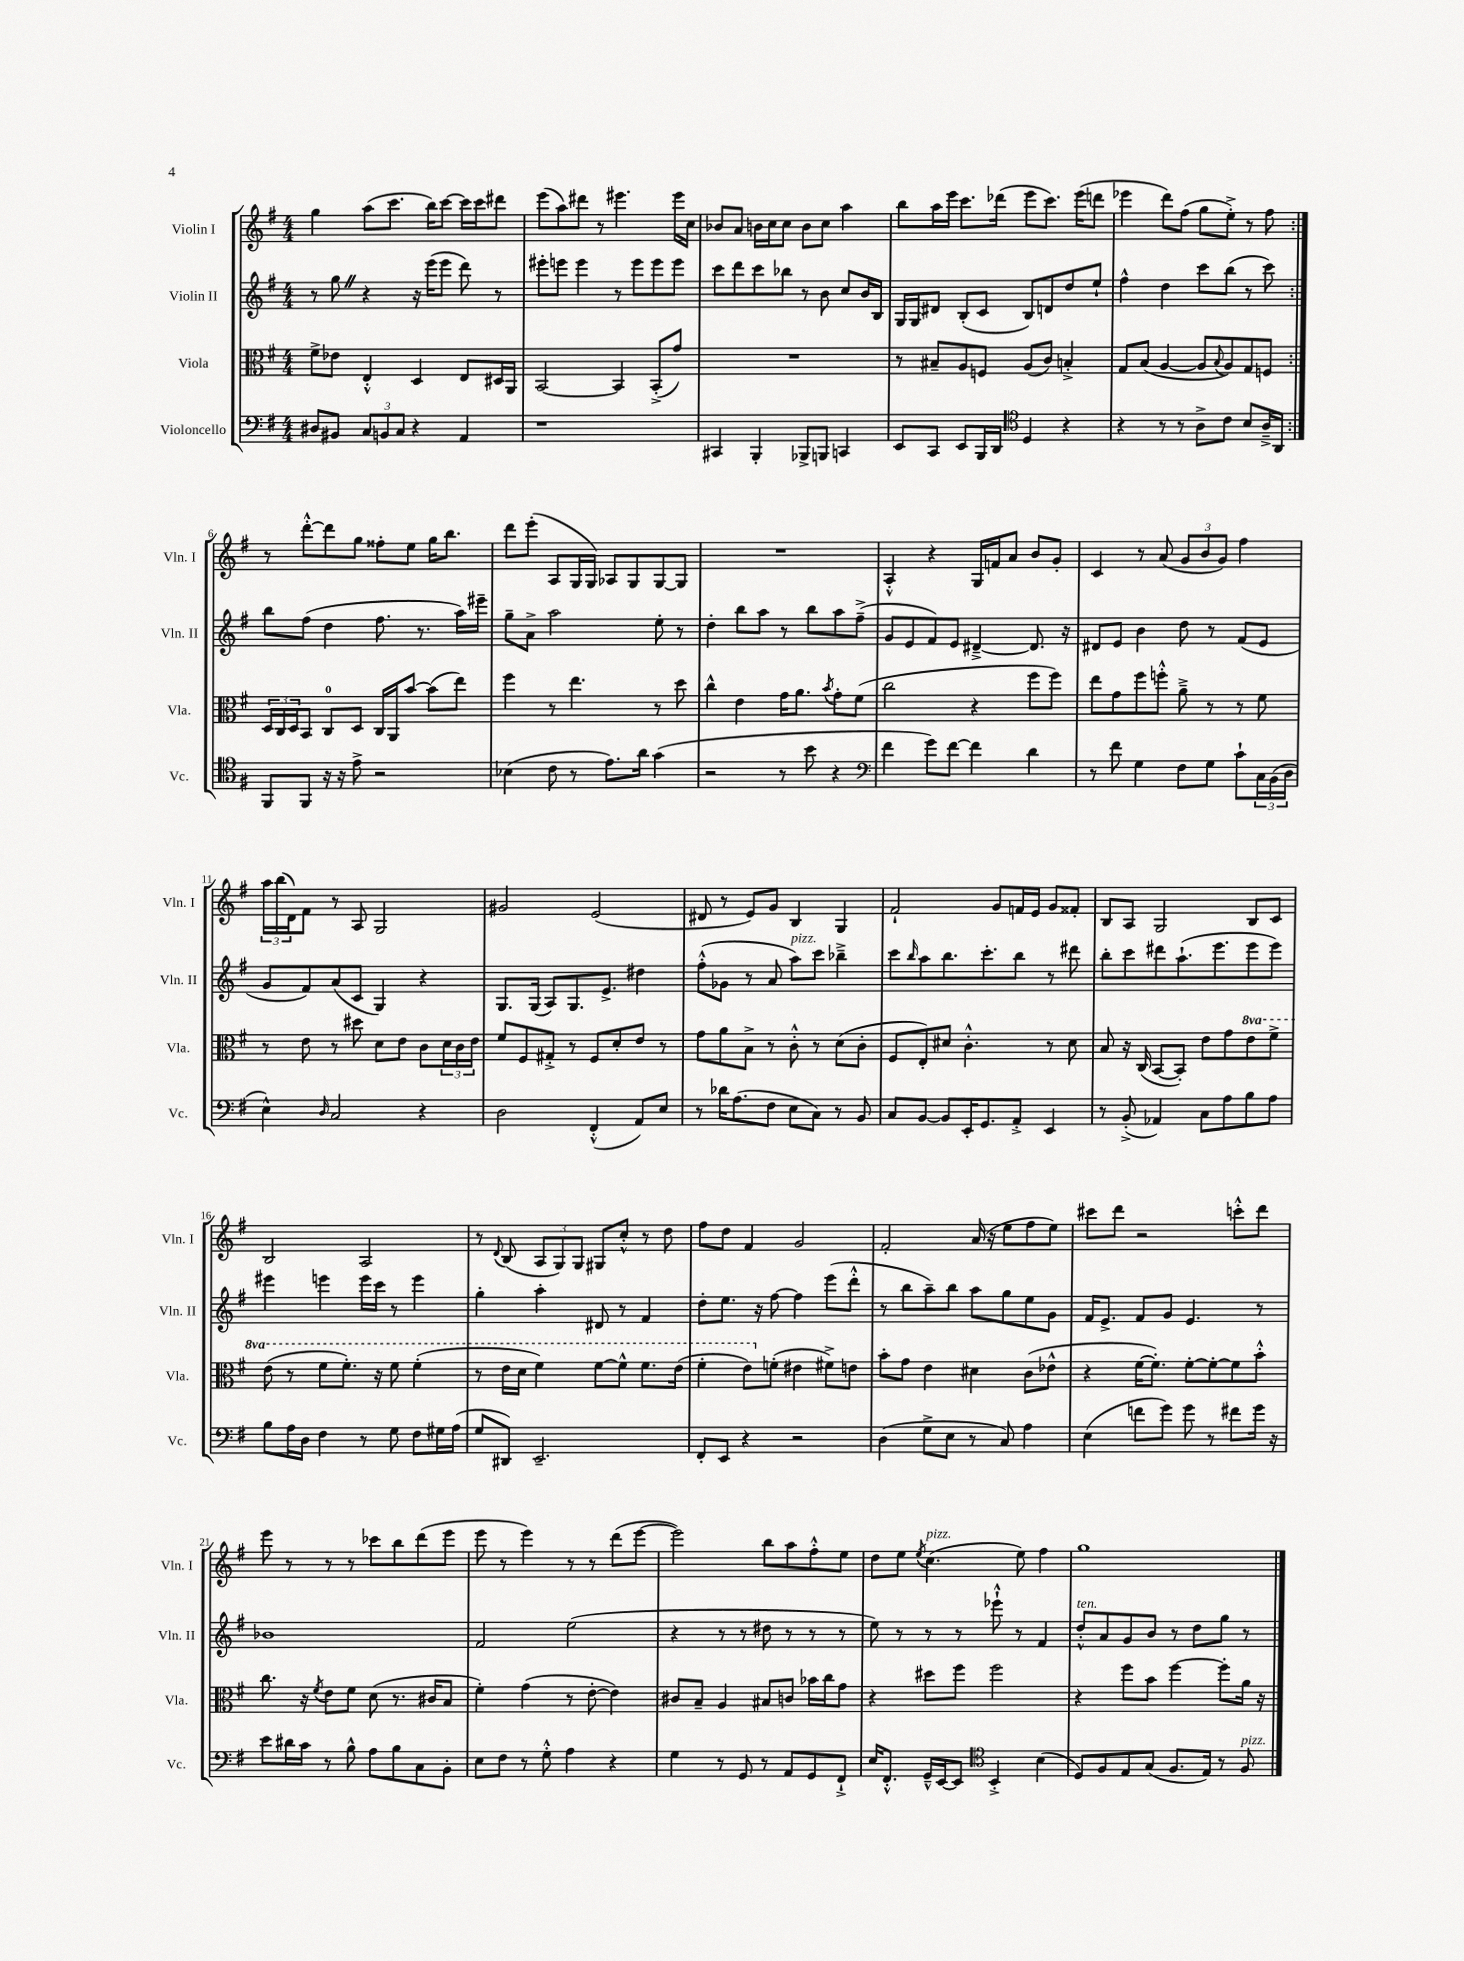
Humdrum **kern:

**kern	**kern	**kern	**kern
*part4	*part3	*part2	*part1
*staff4	*staff3	*staff2	*staff1
*I"Violoncello	*I"Viola	*I"Violin II	*I"Violin I
*I'Vc.	*I'Vla.	*I'Vln. II	*I'Vln. I
*clefF4	*clefC3	*clefG2	*clefG2
*k[f#]	*k[f#]	*k[f#]	*k[f#]
*M4/4	*M4/4	*M4/4	*M4/4
=1	=1	=1	=1
8D#X/L	8f#^\L	8r	4gg\
8BB#X/J	8e-X\J	8ggZ\	.
12C/L	4E'^^/	4r	(8aa\L
12BBn/	.	.	.
.	.	.	8.ccc\J
12C/J	.	.	.
4r	4D/	16r	.
.	.	(16eee\KL	16bb\KL)
.	.	8eee\J	[8ccc\J
4AA/	8E/L	8ddd\)	16ccc\LL]
.	.	.	16ccc\J
.	16D#X/L	8r	8ddd#X\J
.	16AA/JJ	.	.
=2	=2	=2	=2
1r	[2BB/	8eee#X'\L	(8eee\L
.	.	8eeen\J	8aa\)
.	.	4eee\	8ddd#X\J
.	.	.	8r
.	4BB/]	8r	4.eee#X\
.	.	8eee\L	.
.	(8BB'^/L	8eee\	.
.	8g/J)	8eee\J	16eee#\LL
.	.	.	16cc\JJ
=3	=3	=3	=3
4CC#X/	1r	8ccc\L	8b-X/L
.	.	8ddd\	8a/J
4BBB'/	.	8ccc\	16bn\LL
.	.	.	16cc\J
.	.	8bb-X\J	8cc\J
8BBB-X^/L	.	8r	8b\L
8BBBn/J	.	8b\	8cc\J
4CCn/	.	8cc/L	4aa\
.	.	16b/L	.
.	.	16B/JJ	.
=4	=4	=4	=4
8EE/L	8r	16G/LL	8bb\L
.	.	16G/J	.
8CC/J	8B#X~/L	8d#X/J	16aa\L
.	.	.	16eee\JJ
8EE/L	8A/	(8B'/L	8.ccc\L
16BBB/L	8Fn/J	8c/J	.
16DD/JJ	.	.	(16ddd-X\Jk
*clefC4	*	*	*
4D/	(8A/L	8B/L)	8eee\L
.	8c/J)	8dn/	8.ccc\J)
4r	4Bn'^/	8dd/	.
.	.	.	(16eee\KL
.	.	8ee`/J	8dddn\J
=5	=5	=5	=5
4r	8G/L	4ff#^^\	4eee-X\
.	(8B/J	.	.
8r	[4A/	4dd\	8ddd\L)
8r	.	.	(8ff#\J
8A^\L	8A/L]	8ccc\L	8gg\L
.	8qqB/	.	.
8c\J	8A/)	(8bb\J	8ee'^\J)
8B/L	8G/	8r	8r
16A~^/L	8Fn/J	8ccc\)	8ff#\
16AA/JJ	.	.	.
!!LO:LB:g=z
=6:|!	=6:|!	=6:|!	=6:|!
8FF#/L	24D/LL	8bb\L	8r
.	24C/	.	.
.	24D/J	.	.
8FF#/J	8BB/J	(8ff#\J	[8ddd'^^\L
16r	8C/L	4dd\	8ddd\]
16r	.	.	.
8e^\	8D/J	.	8gg\J
2r	16C/LL	8.ff#\	8ff##X'\L
.	16AA/J	.	.
.	[8b/J	.	8ee\J
.	.	8.r	.
.	(8b\L]	.	16gg\KL
.	.	.	8.bb\J
.	8ee\J)	16aa\LL)	.
.	.	16eee#X~\JJ	.
=7	=7	=7	=7
(4B-X\	4ff#\	8gg~\L	8ddd\L
.	.	8a^\J	(8eee'\J
8c\	8r	2aa\	8A/L
8r	4.ee\	.	16G/L
.	.	.	16G/JJ)
8.e\L)	.	.	8A-X/L
.	.	.	8G/
16a\Jk	.	.	.
(4g\	8r	8ee'\	[8G/
.	8dd\	8r	8G/J]
=8	=8	=8	=8
2r	4cc^^\	4dd'\	1r
.	4e\	8bb\L	.
.	.	8aa\J	.
8r	16g\KL	8r	.
.	8.a\J	.	.
8b\	.	8bb\L	.
.	8qb/	.	.
4r	8g'\L	8aa\	.
.	(8f#\J	(8ff#~^\J	.
=9	=9	=9	=9
*clefF4	*	*	*
4f#\	2cc\	8g/L	4A'^^/
.	.	8e/	.
8g\L)	.	8f#/)	4r
[8f#\J	.	8e/J	.
4f#\]	4r	[4d#X~^/	16G/LL
.	.	.	16fn/J
.	.	.	8a/J
4d\	8ff#\L	8.d#/]	8b/L
.	8ff#\J)	.	8g'/J
.	.	16r	.
=10	=10	=10	=10
8r	8ee\L	8d#X/L	4c/
8f#\	8g\	8e/J	.
4G\	8ff#\	4b\	8r
.	8ffn'^^\J	.	(8a/
8F#\L	8a~^\	8dd\	12g/L
.	.	.	12b/
8G\J	8r	8r	.
.	.	.	12g/J)
8c`\L	8r	(8f#/L	4ff#\
24C\L	8f#\	8e/J	.
(24BB\	.	.	.
24D\JJ	.	.	.
!!LO:LB:g=z
=11	=11	=11	=11
4E^^\)	8r	8g/L	24aa\LL
.	.	.	(24bb\
.	.	.	24d\J)
.	8e\	8f#/)	8f#\J
16qqD/	.	.	.
2C/	8r	(8a/	8r
.	8dd#X\	8c/J	8A/
.	8d\L	4G/)	2G/
.	8e\J	.	.
4r	8c\L	4r	.
.	24d\L	.	.
.	24c\	.	.
.	24e\JJ	.	.
=12	=12	=12	=12
2D\	8f#/L	8.G/L	2g#X/
.	8F#/	.	.
.	.	(16G/Jk	.
.	8G#X'^/J	8A/L)	.
.	8r	8.G/	.
(4FF#'^^/	8F#/L	.	(2e/
.	.	8.e^/J	.
.	8d'/	.	.
8AA/L)	8e/J	4dd#X\	.
8E/J	8r	.	.
=13	=13	=13	=13
8r	8g\L	(8ff#'^^\L	8d#X/
16d-X\KL	8a\	8g-X\J	8r
(8.A\	.	.	.
.	8B^\J	8r	8e/L)
8F#\J	8r	8a/	8g/J
!	!	!LO:TX:a:i:t=pizz.	!
8E\L	8c'^^\	8aa\L)	4B/
8C\J)	8r	8ccc\J	.
8r	(8d\L	4bb-X~^\	4G/
8BB/	8c'\J	.	.
=14	=14	=14	=14
8C/L	8F#/L	8ccc\L	2f#`/
.	.	16qqbb/	.
[8BB/J	8E'/)	8aa\	.
8BB/L]	8d#X/J	8.bb\	.
16EE'/K	4.c'^^\	.	.
8.GG/	.	8.ccc'\	.
.	.	.	8g/L
8AA'^/J	.	8bb\J	16fn/L
.	.	.	16e/JJ
4EE/	8r	8r	8g/L
.	8d#\	8ddd#X\	8f##X'/J
=15	=15	=15	=15
8r	8B/	8bb'\L	8B/L
(8BB'^/	16r	8ccc\	8A/J
.	(16C/	.	.
4AA-X/)	[8BB/L	8ddd#X\	2G/
.	8BB'/J])	(8.aa`\	.
8C\L	8e\L	.	.
.	.	8.eee\	.
8A\	8g\	.	.
*	*8va	*	*
8B\	8ee\	8eee\	8B/L
8A\J	8ff#^\J	8eee\J)	8c/J
!!LO:LB:g=z
=16	=16	=16	=16
8B\L	(8ee\	4eee#X\	2B/
16A\L	8r	.	.
16D\JJ	.	.	.
4F#\	8ff#\L	4eeen\	.
.	8.ff#'\J)	.	.
8r	.	16eee\LL	2A/
.	16r	16ccc\JJ	.
8G\	8ff#\	8r	.
8F#\L	(4ff#'\	4eee\	.
16G#X\L	.	.	.
(16A\JJ	.	.	.
=17	=17	=17	=17
8G/L	8r	4gg'\	8r
.	.	.	8qqd/
8DD#X/J)	16ee\LL	.	(8B/
.	16dd\JJ	.	.
2.EE~/	4ff#\)	4aa'\	12A/L
.	.	.	12G/)
.	.	.	12G/J
.	[8ff#\L	8d#X/	8G#X/L
.	8ff#^^\J]	8r	8cc'^^/J
.	8.ff#\L	4f#/	8r
.	.	.	8dd\
.	(16ee\Jk	.	.
=18	=18	=18	=18
8FF#'/L	4ff#'\	8dd'\L	8ff#\L
8EE/J	.	8.ee\J	8dd\J
4r	8ee\L)	.	4f#/
.	.	16r	.
*	*X8va	*	*
.	(8fn'\J	[8ff#\	.
2r	4e#X\	4ff#\]	2g/
.	8f#X^\L)	(8eee\L	.
.	8en\J	8ddd'^^\J	.
=19	=19	=19	=19
(4D\	8b'\L	8r	2f#'/
.	8g\J	8bb\L	.
8G^\L	4e\	8aa~\)	.
8E\J	.	8bb\J	.
8r	4d#X\	8aa\L	(16a/
.	.	.	16r
8C/)	.	8gg\	8ee\L
4A\	(8c\L	8ee\	8ff#\
.	8e-X^^\J	8g\J	8ee\J)
=20	=20	=20	=20
(4E\	4r	16f#/KL	8ccc#X\L
.	.	8.e^/J	.
.	.	.	8ddd\J
8fn\L	[16f#\KL	8f#/L	2r
.	8.f#'\J])	.	.
8g\J)	.	8g/J	.
8g\	[8f#'\L	4.e/	.
8r	8f#'\_	.	.
8f#X\L	8f#\]	.	8cccn'^^\L
16g\Jk	8b'^^\J	8r	8ddd\J
16r	.	.	.
!!LO:LB:g=z
=21	=21	=21	=21
8e\L	8.cc\	1b-X	8eee\
16d#X\L	.	.	8r
16c\JJ	16r	.	.
.	8qf#/	.	.
8r	8e\L	.	8r
8B^^\	8f#\J	.	8r
8A\L	(8d\	.	8ccc-X\L
8B\	8.r	.	8bb\
8C\	.	.	(8ddd\
.	16c#X/KL	.	.
8BB'\J	8B/J	.	8eee\J
=22	=22	=22	=22
8E\L	4f#'\)	2f#/	8eee\
8F#\J	.	.	8r
8r	(4g\	.	4eee\)
8G'^^\	.	.	.
4A\	8r	(2ee\	8r
.	[8e'\	.	8r
4r	4e\])	.	(8ddd\L
.	.	.	[8eee\J
=23	=23	=23	=23
4G\	8c#X/L	4r	2eee\])
.	8B~/J	.	.
8r	4A/	8r	.
8GG/	.	8r	.
8r	8B#X/L	8dd#X\	8bb\L
8AA/L	8cn/J	8r	8aa\
8GG/	16b-X\LL	8r	8ff#'^^\
.	16cc\J	.	.
8FF#`^/J	8g\J	8r	8ee\J
=24	=24	=24	=24
16E/KL	4r	8ee\)	8dd\L
8.FF#'^^/J	.	.	.
.	.	8r	8ee\J
.	.	.	8qee/
!	!	!	!LO:TX:a:i:t=pizz.
16GG~^^/LL	8dd#X\L	8r	(4.cc\
[16EE/J	.	.	.
8EE/J]	8ff#\J	8r	.
*clefC4	*	*	*
4BB'^/	2ff#\	8eee-X`^^\	.
.	.	8r	8ee\)
(4B\	.	4f#/	4ff#\
=25	=25	=25	=25
!	!	!LO:TX:a:i:t=ten.	!
8D/L)	4r	8dd'^^/L	1gg
8F#/	.	8a/	.
8E/	8ff#\L	8g/	.
(8G/J	8b\J	8b/J	.
8.F#/L	[4ff#\	8r	.
.	.	8dd\L	.
16E/Jk)	.	.	.
8r	8ff#'\L]	8gg\J	.
!LO:TX:a:i:t=pizz.	!	!	!
8F#/	16a\Jk	8r	.
.	16r	.	.
==	==	==	==
*-	*-	*-	*-
